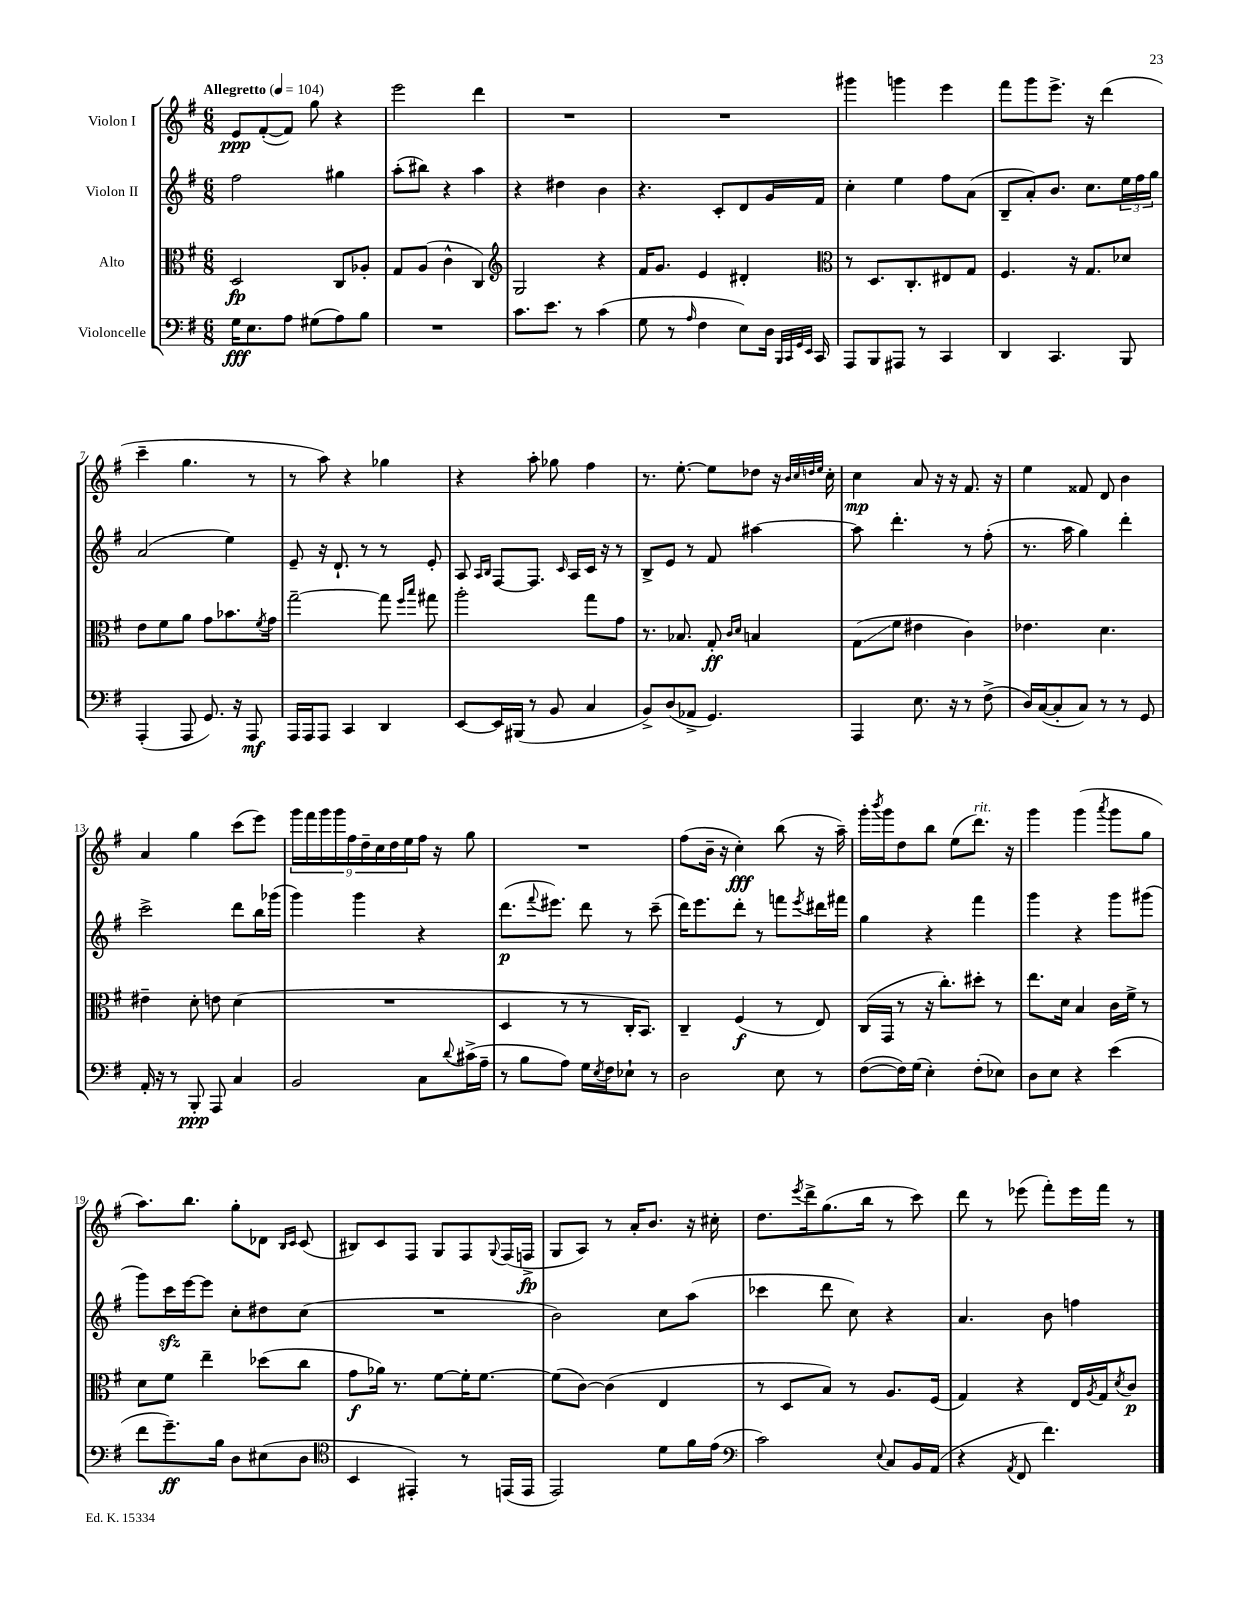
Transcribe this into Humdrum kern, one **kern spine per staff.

**kern	**kern	**kern	**kern
*staff4	*staff3	*staff2	*staff1
*clefF4	*clefC3	*clefG2	*clefG2
*k[f#]	*k[f#]	*k[f#]	*k[f#]
*M6/8	*M6/8	*M6/8	*M6/8
*MM104	*MM104	*MM104	*MM104
16G	2D	2ff#	8e
8.E	.	.	.
.	.	.	([8f#'
8A	.	.	8f#])
(8G#	.	.	8gg
8A)	8C	4gg#	4r
8B	8A-'	.	.
=	=	=	=
2.r	8G	(8aa'	2eee
.	(8A	8bb#)	.
.	4c^^	4r	.
.	4C)	4aa	4ddd
=	=	=	=
*	*clefG2	*	*
8.c	2G	4r	2.r
8.e	.	.	.
.	.	4dd#	.
8r	.	.	.
(4c	4r	4b	.
=	=	=	=
8G	16f#	4.r	2.r
.	8.g	.	.
8r	.	.	.
16qqA	.	.	.
4F#	4e	.	.
.	.	8c'	.
8E)	4d#'	8d	.
16D	.	16g	.
32qqBBB	.	.	.
32qqCC	.	.	.
32qqGG	.	.	.
32qqEE	.	.	.
16CC	.	16f#	.
=	=	=	=
*	*clefC3	*	*
8AAA	8r	4cc'	4ggg#
8BBB	8.D	.	.
8AAA#	.	4ee	4ggg
.	8.C'	.	.
8r	.	.	.
4CC	8E#	8ff#	4eee
.	8G	(8a	.
=	=	=	=
4DD	4.F#	8B~	8fff#
.	.	8a')	8ggg
4.CC	.	8.b	8.eee^
.	16r	.	.
.	8.G	8.cc	16r
.	.	.	(4ddd
8BBB	8d-	24ee	.
.	.	24ff#	.
.	.	24gg	.
=	=	=	=
(4AAA'	8e	(2a	4ccc~
.	8f#	.	.
8AAA	8a	.	4.gg
8.GG)	8g	.	.
.	8.b-	4ee)	.
16r	.	.	.
8AAA	.	.	8r
.	8qf#	.	.
.	16g	.	.
=	=	=	=
16AAA	[2gg~	8e~	8r
16AAA	.	.	.
8AAA	.	16r	8aa)
.	.	8.d`	.
4CC	.	.	4r
.	.	8r	.
4DD	8gg]	8r	4gg-
.	16qqff#	.	.
.	16qqbb	.	.
.	8gg#	8e'	.
=	=	=	=
[8EE	2aa'	8A	4r
.	.	16qqA	.
.	.	16qqB	.
16EE]	.	[8F#	.
(16BBB#	.	.	.
8r	.	8.F#]	8aa'
8BB	.	.	8gg-
.	.	16qqc	.
.	.	16A	.
4C	8gg	16c	4ff#
.	.	16r	.
.	8g	8r	.
=	=	=	=
8BB^)	8.r	8B^	8.r
(8D	.	8e	.
.	8.B-	.	[8.ee'
8AA-^	.	8r	.
4.GG)	8G'	8f#	8ee]
.	16qqc	.	.
.	16qqd	.	.
.	4B	[4aa#	8dd-
.	.	.	16r
.	.	.	32qqb
.	.	.	32qqcc
.	.	.	32qqdd
.	.	.	32qqee
.	.	.	16cc'
=	=	=	=
4AAA	(8G	8aa#]	4cc
.	8f#	4.ddd'	.
8.E	4e#	.	8a
.	.	.	16r
16r	.	.	16r
8r	4c)	8r	8.f#
(8F#^	.	(8ff#'	.
.	.	.	16r
=	=	=	=
16D)	4.e-	8.r	4ee
([16C	.	.	.
8C']	.	.	.
.	.	16aa	.
8C)	.	4gg)	8f##
8r	4.d	.	8d
8r	.	4ddd'	4b
8GG	.	.	.
=	=	=	=
16AA'	4e#~	2ccc^	4a
16r	.	.	.
8r	.	.	.
8BBB'	8d'	.	4gg
8AAA	8e	.	.
4C	(4d	8ddd	(8ccc
.	.	16bb	8eee)
.	.	(16ggg-	.
=	=	=	=
2BB	2.r	4ggg)	18ggg
.	.	.	18fff#
.	.	.	18ggg
.	.	.	18ggg
.	.	.	18ff#
.	.	4ggg	.
.	.	.	18dd~
.	.	.	18cc
.	.	.	18dd
.	.	.	18ee
8C	.	4r	16ff#
.	.	.	16r
8qqd	.	.	.
(16c#^	.	.	8gg
16A~	.	.	.
=	=	=	=
8r	4D	(8.ddd	2.r
8B	.	.	.
.	.	8qqfff#	.
.	.	8.eee#)	.
8A)	8r	.	.
16G	8r	8ddd	.
8qE	.	.	.
16F#	.	.	.
8E-`	16C'	8r	.
.	8.BB)	.	.
8r	.	(8ccc~	.
=	=	=	=
2D	4C~	16ddd)	(8ff#
.	.	8.eee	.
.	.	.	16b~
.	.	.	16r
.	(4F#	8ddd'	4cc')
.	.	8r	.
8E	8r	8fff	(8bb
.	.	8qeee	.
8r	8E)	16ddd#	16r
.	.	16fff#	16aa~)
=	=	=	=
([8F#	(16C	4gg	16ggg'
.	.	.	8qbbb
.	16GG	.	16ggg
16F#])	8r	.	8dd
(16G	.	.	.
4E')	16r	4r	8bb
.	8.cc')	.	.
.	.	.	(8ee
(8F#'	8dd#'	4fff#	8.ddd)
8E-)	8r	.	.
.	.	.	16r
=	=	=	=
8D	8.ee	4ggg	4ggg
8E	.	.	.
.	16d	.	.
4r	4B	4r	(4ggg
.	.	.	8qaaa
(4e	16c	8ggg	8ggg
.	16f#^	.	.
.	8r	(8ggg#	8gg
=	=	=	=
8f#	8d	8ggg)	8.aa)
8.g~)	8f#	16ccc	.
.	.	[16eee	8.bb
.	4ee~	8eee]	.
16B	.	.	.
8D	.	8cc'	8gg'
(8E#	(8dd-	8dd#	8d-
.	.	.	16qqB
.	.	.	16qqc
8D	8cc	(8cc	(8c
=	=	=	=
*clefC4	*	*	*
4BB	8g	2.r	8B#)
.	16a-)	.	8c
.	8.r	.	.
4EE#')	.	.	8F#
.	[8f#	.	8G
8r	16f#']	.	8F#
.	[8.f#	.	.
.	.	.	8qqG
(16EE	.	.	(16F#
16EE	.	.	16F^
=	=	=	=
2EE)	(8f#]	2b)	8G
.	[8c)	.	8A)
.	(4c]	.	8r
.	.	.	16a'
.	.	.	8.b
8d	4E	8cc	.
16f#	.	(8aa	16r
(16e	.	.	16cc#'
=	=	=	=
*clefF4	*	*	*
2c)	8r	4ccc-	8.dd
.	8D	.	.
.	.	.	8qeee
.	.	.	16ddd^
.	8B)	8ddd	(8.gg
.	8r	8cc)	.
.	.	.	16bb
8qqE	.	.	.
8C	8.A	4r	8r
16BB	.	.	8ccc)
(16AA	(16F#	.	.
=	=	=	=
4r	4G)	4.a	8ddd
.	.	.	8r
8qAA	.	.	.
8FF#	4r	.	(8eee-
4.f#)	.	8b	8fff#')
.	16E	4ff	16eee-
.	8qA	.	.
.	16G	.	16fff#
.	8qd	.	.
.	8c	.	8r
==	==	==	==
*-	*-	*-	*-
